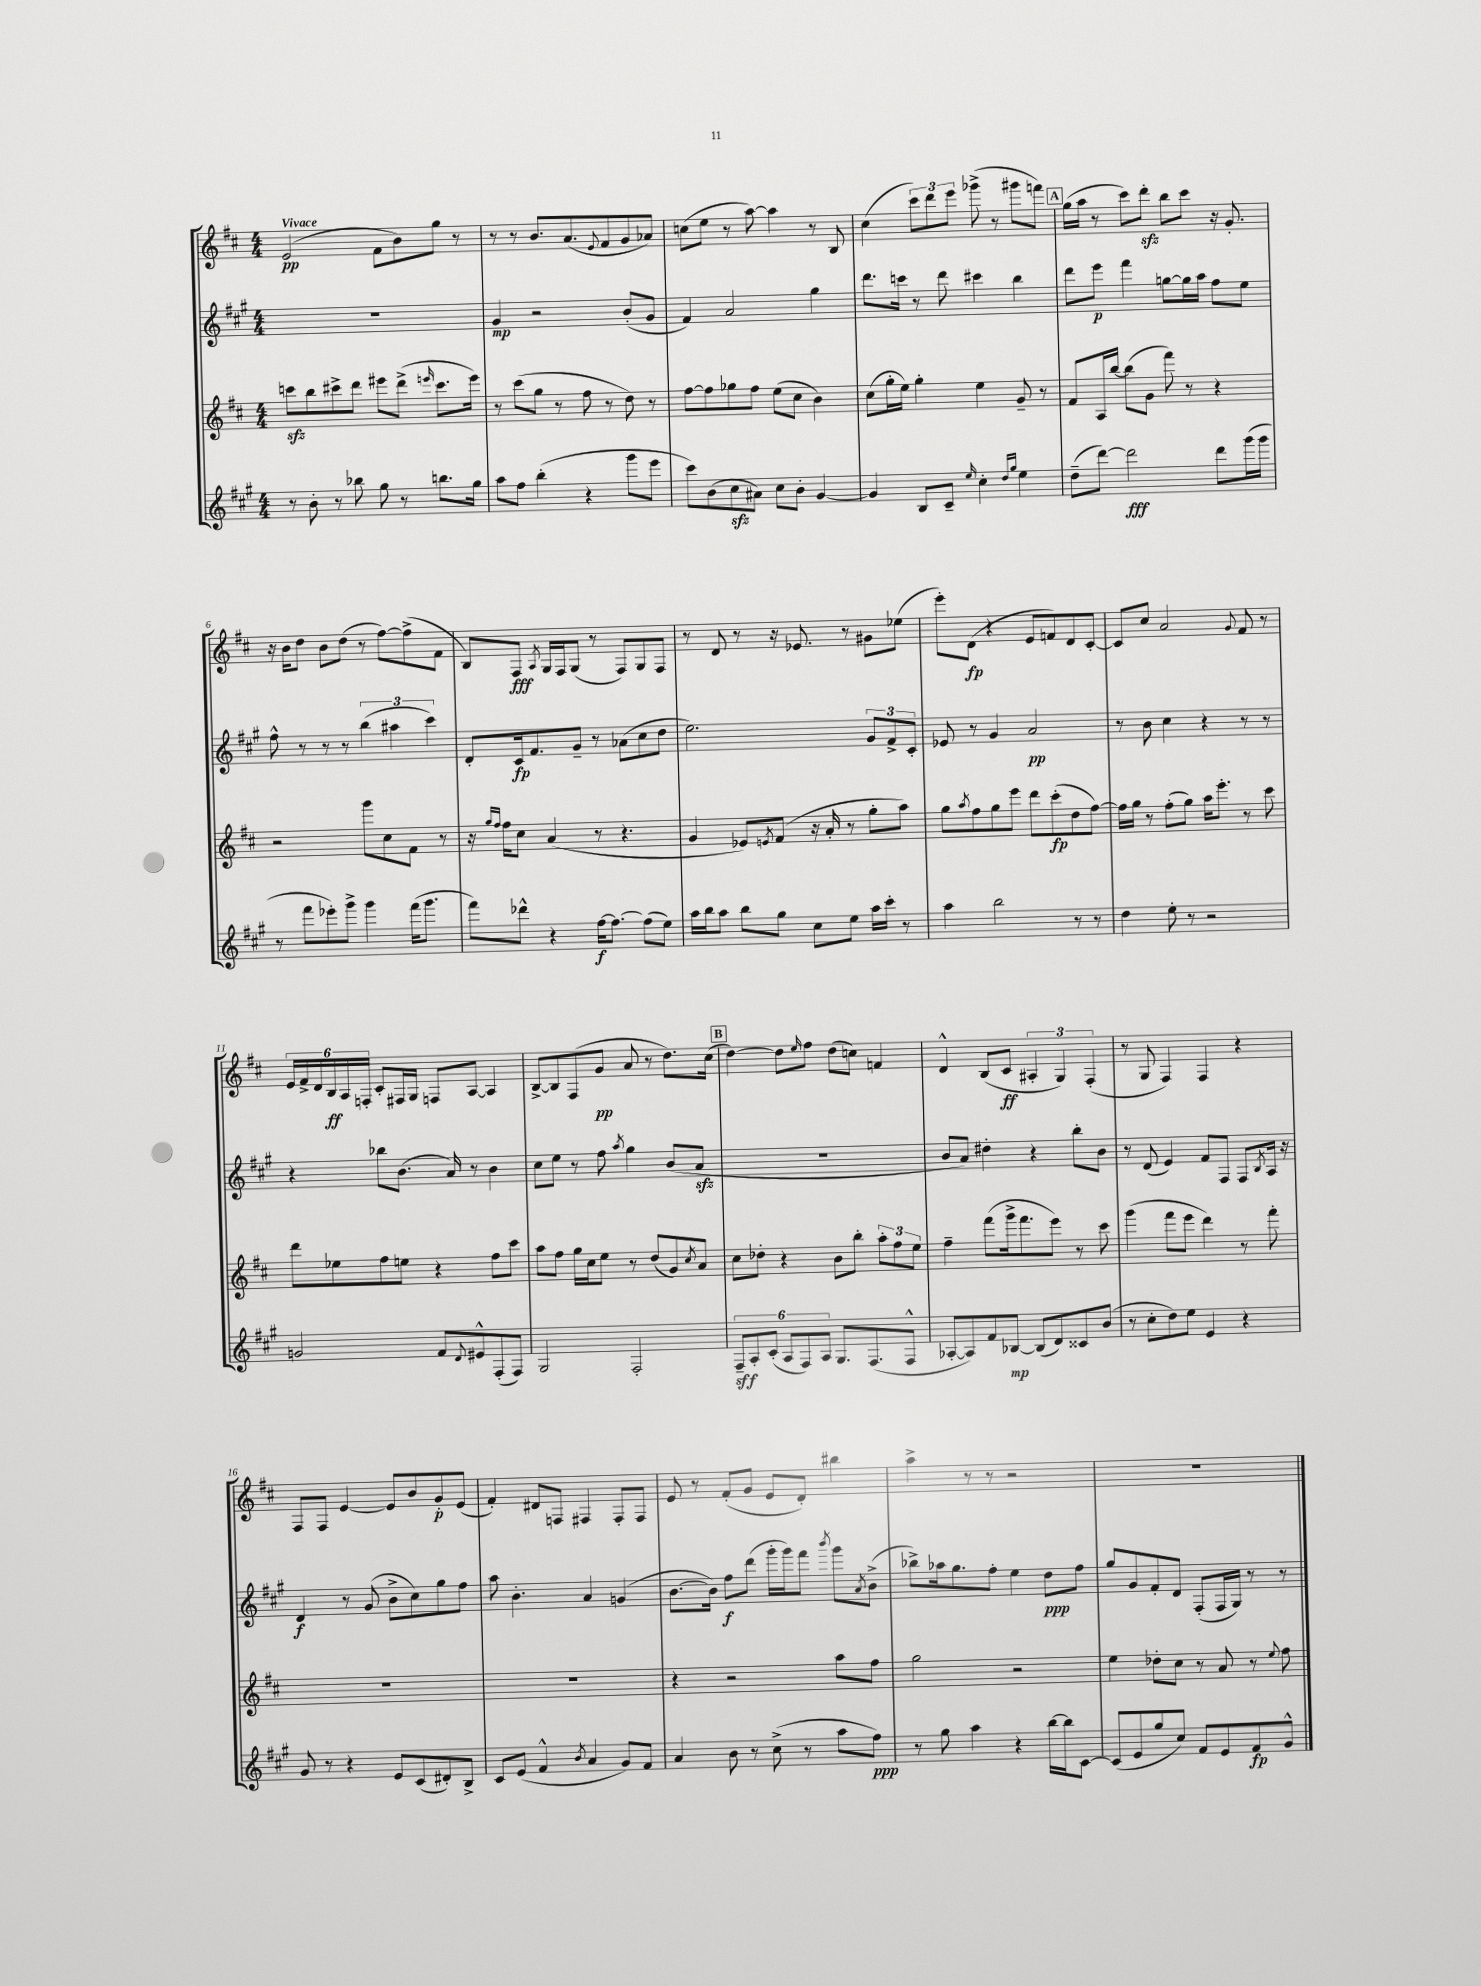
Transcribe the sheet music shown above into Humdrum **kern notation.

**kern	**kern	**kern	**kern
*staff4	*staff3	*staff2	*staff1
*clefG2	*clefG2	*clefG2	*clefG2
*k[f#c#g#]	*k[f#c#]	*k[f#c#g#]	*k[f#c#]
*M4/4	*M4/4	*M4/4	*M4/4
8r	8ccc	1r	(2e
8b'	8bb	.	.
8r	8ccc#^	.	.
8bb-	8ddd	.	.
8gg#	8eee#	.	8f#
8r	(8ddd^	.	8b)
.	16qqeee	.	.
8.bb	8.ccc#	.	8gg
.	.	.	8r
16gg#	16eee)	.	.
=	=	=	=
8aa	8r	4g#	8r
8ff#	(8ccc#	.	8r
(4bb'	8gg	2r	8.b
.	8r	.	.
.	.	.	(8.a
4r	8ff#	.	.
.	.	.	8qqe
.	8r	.	8f#
8ggg#	8dd)	(8b'	8g
8eee	8r	8g#	8a-)
=	=	=	=
8ccc#)	[8ff#	4f#)	(8cc
(8b	8ff#]	.	8ee
8cc#	8gg-	2a	8r
8a#)	8ff#	.	[8aa)
8cc#	(8ee	.	4aa]
8b'	8cc#	.	.
[4g#	4b)	4gg#	8r
.	.	.	8B
=	=	=	=
4g#]	(8cc#	8.ddd	(4cc#
.	16gg'	.	.
.	16ee)	16ccc	.
8B	4gg'	8r	12ccc#)
.	.	.	12ddd
8c#~	.	8ddd	.
.	.	.	12eee
16qqee	.	.	.
4cc#'	4ee	4ccc#	(8ggg-^
.	.	.	8r
16qqdd	.	.	.
16qqgg#	.	.	.
4ee	8g~	4bb	8ggg#
.	8r	.	8fff)
=	=	=	=
(8dd~	8f#	8ddd	(16gg
.	.	.	16aa
[8ddd)	16A	8eee	8r
.	[16bb	.	.
2ddd]	(8bb]	4fff#	8ccc#)
.	8g	.	8ddd'
.	8fff#)	[8gg	8bb
.	8r	16gg]	8ccc#
.	.	16aa	.
8ddd	4r	8ff#	16r
.	.	.	8.g'
(16ggg#	.	8ee	.
16ggg#	.	.	.
=	=	=	=
8r	2r	8ff#^^	16r
.	.	.	16b
8fff#	.	8r	8dd
8eee-')	.	8r	8b
8ggg#^	.	8r	(8dd
4ggg#	8ggg	(6bb	8r
.	8cc#	.	[8ff#)
.	.	6aa#	.
(16fff#	8f#	.	(8ff#^]
8.ggg#	.	.	.
.	.	6ccc#)	.
.	8r	.	8f#
=	=	=	=
8fff#)	16r	8d'	8B)
.	16qqgg	.	.
.	16qqff#	.	.
.	16ff#	.	.
8ddd-^^	8cc#	16c#	8F#
.	.	8.f#	.
.	.	.	8qA
4r	(4a	.	16G
.	.	.	16F#
.	.	8g#~	(8G
[16ff#	8r	8r	8r
8.ff#_	.	.	.
.	4.r	(8a-	8F#)
(8ff#]	.	8cc#	8G
8ee)	.	8dd	8F#
=	=	=	=
16aa	4g	2.ee)	8r
16bb	.	.	.
8aa	.	.	8d
8bb	8e-)	.	8r
.	8qe	.	.
8gg#	(8f#	.	16r
.	.	.	8.e-
8cc#	16r	.	.
.	16a'	.	.
8ee	8r	.	8r
16aa	8gg'	12g#	8g#
16ccc#'	.	.	.
.	.	12f#^	.
8r	8aa)	.	(8ee-
.	.	12c#'	.
=	=	=	=
4aa	8gg	8e-	8eee')
.	8qaa	.	.
.	8ff#	8r	(8d
2bb	8gg	4g#	4r
.	8eee	.	.
.	8ddd	2a	8e
.	(8ccc#'	.	8f)
8r	8dd	.	8d
8r	[8ff#)	.	[8c#'
=	=	=	=
4dd	16ff#]	8r	8c#]
.	16gg	.	.
.	8r	8b	8cc#
8ee'	(8ff#'	4cc#	2a
8r	8gg)	.	.
2r	16aa	4r	.
.	8.eee'	.	.
.	.	.	8qqg
.	8r	8r	8f#
.	8ccc#	8r	8r
=	=	=	=
2g	8ddd	4r	24e
.	.	.	24f#^
.	.	.	24d
.	8ee-	.	24B
.	.	.	24A
.	.	.	24F'
.	8ff#	8bb-	8c#'
.	8ee	(8.b	16F#
.	.	.	16G
8f#	4r	.	8F
.	.	16a)	.
8qqd	.	.	.
8e#^^	.	8r	[8A
(8F#'	8ff#	4b	4A]
8F#)	8ccc#	.	.
=	=	=	=
2G#	8aa	8cc#	[8B^
.	8ff#	8ee	8B]
.	16gg	8r	(8F#
.	16cc#	.	.
.	8ee	8ff#	8g
.	.	8qaa	.
2F#'	8r	4gg#	8a
.	(8dd	.	8r
.	8g)	(8b	8.dd)
.	8qcc#	.	.
.	8a	8a	.
.	.	.	(16cc#
=	=	=	=
12F#~	8cc#	1r	[4dd)
12A'	.	.	.
.	8dd-'	.	.
(12c#'	.	.	.
12A	4r	.	8dd]
12F#)	.	.	.
.	.	.	16qqee
.	.	.	8ff#
12A	.	.	.
8.G#	8b	.	(8dd
.	8bb'	.	8cc)
(8.F#	.	.	.
.	12aa'	.	4f
.	12ff#	.	.
8F#^^	.	.	.
.	12ee	.	.
=	=	=	=
[8A-'	4ff#~	8b	4d^^
8A-])	.	8a)	.
8f#	(8fff#	4dd#'	(8B
[8B-	16ggg^	.	8c#
.	8.fff#	.	.
(8B-]	.	4r	6A#'
8d)	8eee)	.	.
.	.	.	6G)
8c##	8r	8bb'	.
.	.	.	(6F#'
(8b	8ccc#	8b	.
=	=	=	=
8r	(4ggg	8r	8r
8cc#'	.	(8d	8G
8dd)	8fff#	4e)	4F#)
8ee	8eee	.	.
4e	4ddd)	8f#	4F#
.	.	8F#	.
4r	8r	8F#	4r
.	.	8qB	.
.	8fff#'	16A	.
.	.	16r	.
=	=	=	=
8g#	1r	4d	8F#
8r	.	.	8F#
4r	.	8r	[4e
.	.	(8g#	.
8e	.	8b^	8e]
(8c#	.	8cc#)	8b
8d#')	.	8gg#	8g'
8B^	.	8ff#	(8e
=	=	=	=
8c#	1r	8aa	4f#')
(8e	.	4.b'	.
4f#^^	.	.	8d#
.	.	.	8F
8qb	.	.	.
4a	.	4a	4F#
8g#)	.	(4g	8F#'
8f#	.	.	8F#
=	=	=	=
4a	4r	[8.b	8e
.	.	.	8r
.	.	16b])	.
8b	2r	8ff#	(8f#'
8r	.	(8ddd	8g
(8cc#^	.	16ggg#'	8e
.	.	16ggg#)	.
8r	.	8fff#	8d')
.	.	8qbbb	.
8aa	8aa	8ggg#	4bb#
.	.	8qa	.
8ff#)	8ff#	(8b^	.
=	=	=	=
8r	2gg	8bb-^)	4aa^
8gg#	.	16aa-	.
.	.	8.gg#	.
4aa	.	.	8r
.	.	8ff#'	8r
4r	2r	4ee	2r
[16bb	.	8dd	.
16bb]	.	.	.
[8c#	.	8ff#	.
=	=	=	=
(8c#]	4ee	8gg#	1r
8e	.	8g#	.
8gg#	8dd-'	8f#'	.
8cc#)	8cc#	8d	.
8f#	8r	(8F#'	.
8e	8a	16F#	.
.	.	16G#)	.
8f#	8r	8r	.
.	8qqee	.	.
8g#^^	8ff#	8r	.
==	==	==	==
*-	*-	*-	*-
